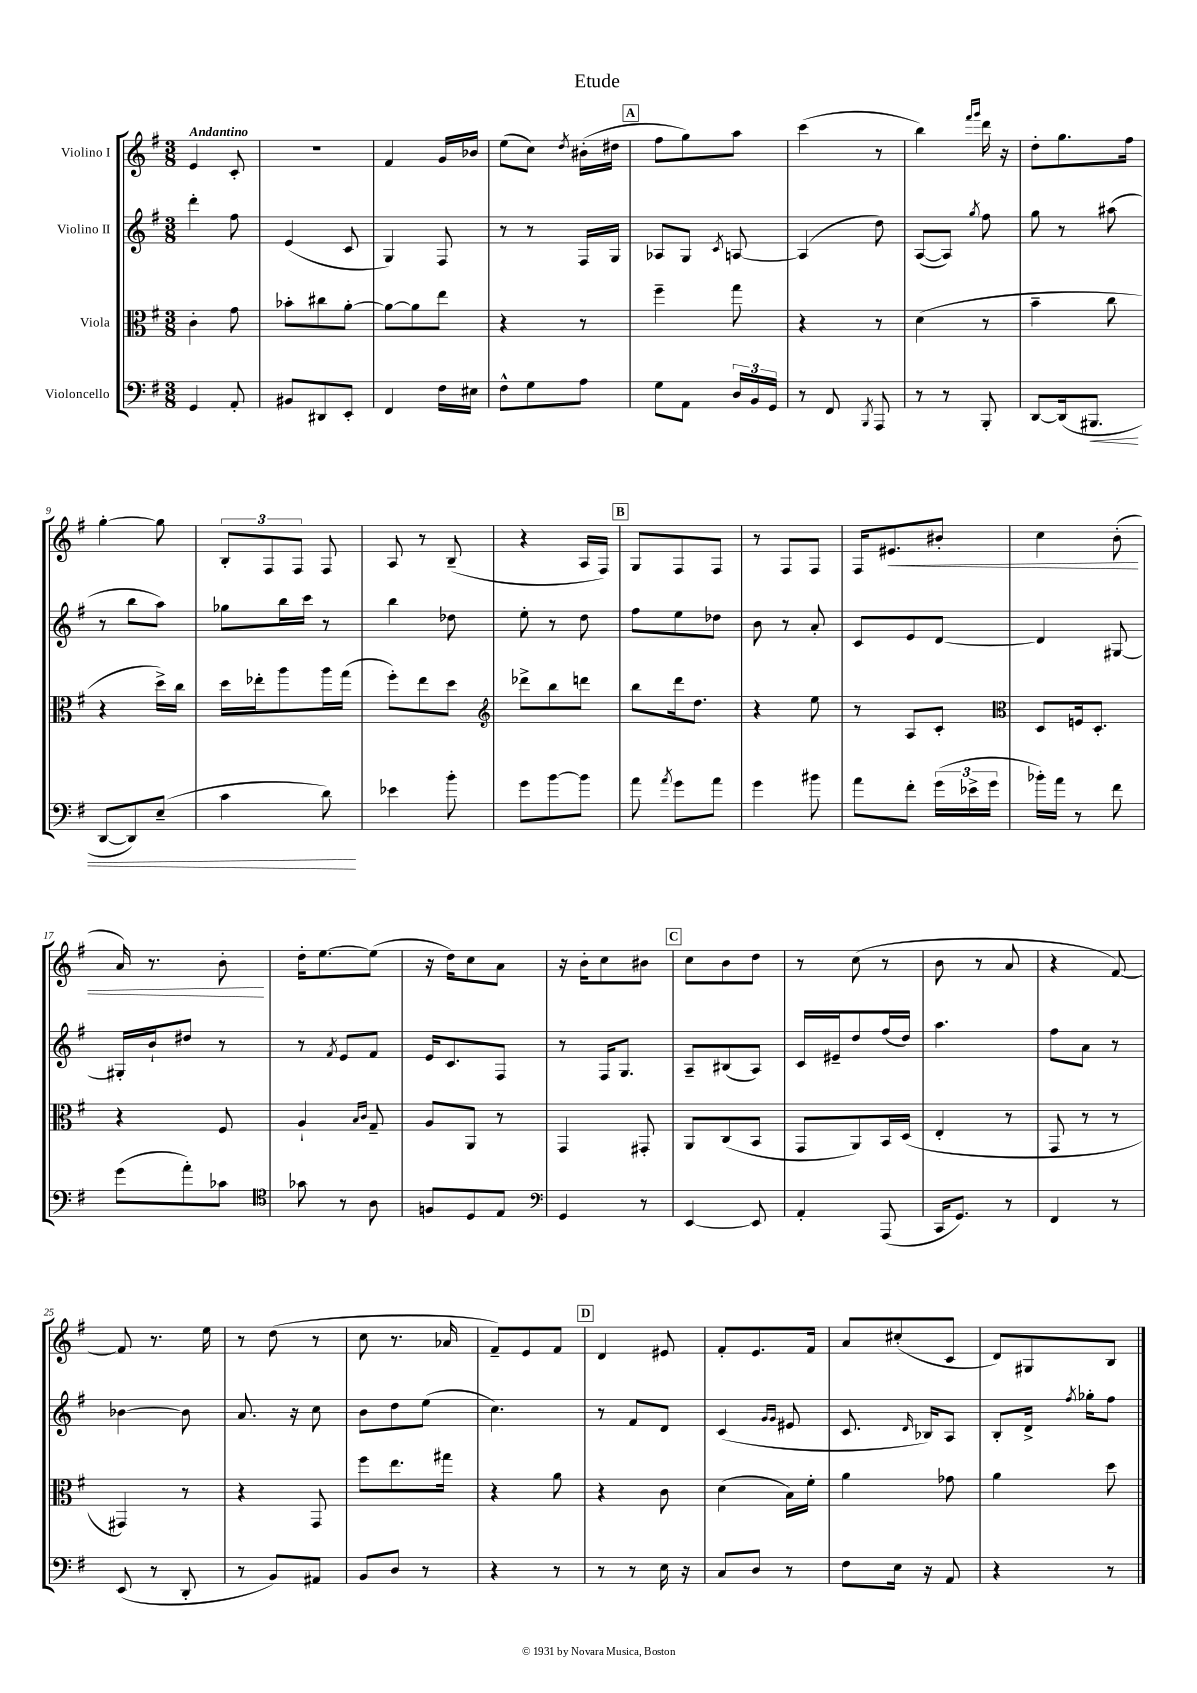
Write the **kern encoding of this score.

**kern	**kern	**kern	**kern
*staff4	*staff3	*staff2	*staff1
*clefF4	*clefC3	*clefG2	*clefG2
*k[f#]	*k[f#]	*k[f#]	*k[f#]
*M3/8	*M3/8	*M3/8	*M3/8
4GG/	4c'\	4ddd'\	4e/
8AA'/	8g\	8ff#\	8c'/
=	=	=	=
8BB#/L	8b-'\L	(4e/	4.r
8DD#/	8cc#\	.	.
8EE'/J	[8a'\J	8c/	.
=	=	=	=
4FF#/	8a\_L	4G/)	4f#/
.	8a\]	.	.
16F#\LL	8ee\J	8F#/	16g/LL
16E#\JJ	.	.	16b-/JJ
=	=	=	=
8F#^^\L	4r	8r	(8ee\L
8G\	.	8r	8cc\J)
.	.	.	8qdd/
8A\J	8r	16F#/LL	(16b#'\LL
.	.	16G/JJ	16dd#\JJ
=	=	=	=
8G\L	4ff#~\	8A-/L	8ff#\L
8AA\J	.	8G/J	8gg\)
.	.	8qc/	.
24D/LL	8gg\	[8A/	8aa\J
24BB/	.	.	.
24GG/JJ	.	.	.
=	=	=	=
8r	4r	(4A/]	(4ccc\
8FF#/	.	.	.
8qBBB/	.	.	.
8AAA/	8r	8dd\)	8r
=	=	=	=
8r	(4d\	([8A/L	4bb\)
8r	.	8A/]J)	.
.	.	.	16qqfff#/LL
.	.	8qgg/	16qqggg/JJ
8BBB'/	8r	8ff#\	16ddd\
.	.	.	16r
=	=	=	=
[8DD/L	4b~\	8gg\	8dd'\L
(16DD/]k	.	8r	8.gg\
8.BBB#/J	.	.	.
.	8cc\	(8aa#\	.
.	.	.	16ff#\Jk
=	=	=	=
[8DD/L	4r	8r	[4gg'\
8DD/])	.	8bb\L	.
(8E~/J	16dd^\LL)	8aa\J)	8gg\]
.	16cc\JJ	.	.
=	=	=	=
4c\	16dd\LL	8gg-\L	12B'/L
.	16ee-'\J	.	.
.	.	.	12F#/
.	8aa\	16bb\L	.
.	.	.	12F#/J
.	.	16ccc\JJ	.
8d\)	16aa\L	8r	8F#/
.	(16gg\JJ	.	.
=	=	=	=
4e-\	8ff#'\L)	4bb\	8A/
.	8ee\	.	8r
8b'\	8dd\J	8dd-\	(8B~/
=	=	=	=
*	*clefG2	*	*
8g\L	8ddd-^\L	8ee'\	4r
[8b\	8bb\	8r	.
8b\]J	8ddd\J	8dd\	16A/LL
.	.	.	16F#/JJ)
=	=	=	=
8a\	8bb\L	8ff#\L	8G/L
8qa/	.	.	.
8g\L	16ddd\k	8ee\	8F#/
.	8.dd\J	.	.
8a\J	.	8dd-\J	8F#/J
=	=	=	=
4g\	4r	8b\	8r
.	.	8r	8F#/L
8b#\	8ee\	8a'/	8F#/J
=	=	=	=
8a\L	8r	8c/L	16F#/LK
.	.	.	8.e#/
8f#'\J	8A/L	8e/	.
(24g\LL	8c'/J	[8d/J	8b#'/J
24e-^\	.	.	.
24g\JJ	.	.	.
=	=	=	=
*	*clefC3	*	*
16b-'\LL)	8D/L	4d/]	4cc\
16a\JJ	.	.	.
8r	16F/k	.	.
.	8.D'/J	.	.
8f#\	.	[8G#/	(8b'\
=	=	=	=
(8g\L	4r	16G#'/]LL	16a/)
.	.	16b`/J	8.r
8a'\)	.	8dd#/J	.
8c-\J	8F#/	8r	8b'\
=	=	=	=
*clefC4	*	*	*
8g-\	4A`/	8r	16dd'\LK
.	.	.	[8.ee\
.	.	8qf#/	.
8r	.	8e/L	.
.	16qqB/LL	.	.
.	16qqc/JJ	.	.
8A\	8G~/	8f#/J	(8ee\]J
=	=	=	=
8F/L	8A/L	16e/LK	16r
.	.	8.c/	16dd\LK)
8D/	8AA/J	.	8cc\
8E/J	8r	8F#/J	8a\J
=	=	=	=
*clefF4	*	*	*
4GG/	4GG/	8r	16r
.	.	.	16b'\LK
.	.	16F#/LK	8cc\
.	.	8.G/J	.
8r	8GG#'/	.	8b#\J
=	=	=	=
[4EE/	8AA/L	8A~/L	8cc\L
.	(8C/	(8B#/	8b\
8EE/]	8BB/J	8A/J)	8dd\J
=	=	=	=
4AA'/	8GG/L	16c/LL	8r
.	.	16e#~/J	.
.	8AA/)	8dd/	(8cc\
(8AAA/	16BB/L	(16ff#/L	8r
.	(16D/JJ	16dd/JJ)	.
=	=	=	=
16CC/LK	4E'/	4.aa\	8b\
8.GG/J)	.	.	.
.	.	.	8r
8r	8r	.	8a/
=	=	=	=
4FF#/	8GG/	8ff#\L	4r
.	8r	8a\J	.
8r	8r	8r	[8f#/)
=	=	=	=
(8EE/	4GG#/)	[4b-\	8f#/]
8r	.	.	8.r
8DD'/	8r	8b-\]	.
.	.	.	16ee\
=	=	=	=
8r	4r	8.a/	8r
8BB/L)	.	.	(8dd\
.	.	16r	.
8AA#/J	8GG/	8cc\	8r
=	=	=	=
8BB/L	8ff#\L	8b\L	8cc\
8D/J	8.ee\	8dd\	8.r
8r	.	(8ee\J	.
.	16gg#\Jk	.	16a-/
=	=	=	=
4r	4r	4.cc\)	8f#~/L)
.	.	.	8e/
8r	8a\	.	8f#/J
=	=	=	=
8r	4r	8r	4d/
8r	.	8f#/L	.
16E\	8c\	8d/J	8e#/
16r	.	.	.
=	=	=	=
8C/L	(4d\	(4c/	8f#'/L
8D/J	.	.	8.e/
.	.	16qqg/LL	.
.	.	16qqg/JJ	.
8r	16B\LL)	8e#/	.
.	16f#'\JJ	.	16f#/Jk
=	=	=	=
8F#\L	4a\	8.c/	8a/L
16E\Jk	.	.	(8cc#'/
.	.	16qqd/	.
16r	.	16B-/LK)	.
8AA/	8g-\	8A/J	8c/J
=	=	=	=
4r	4a\	8B'/L	8d/L)
.	.	16d^/Jk	8G#/
.	.	8qff#/	.
.	.	16gg-'\LK	.
8r	8dd\	8ff#\J	8B/J
==	==	==	==
*-	*-	*-	*-
